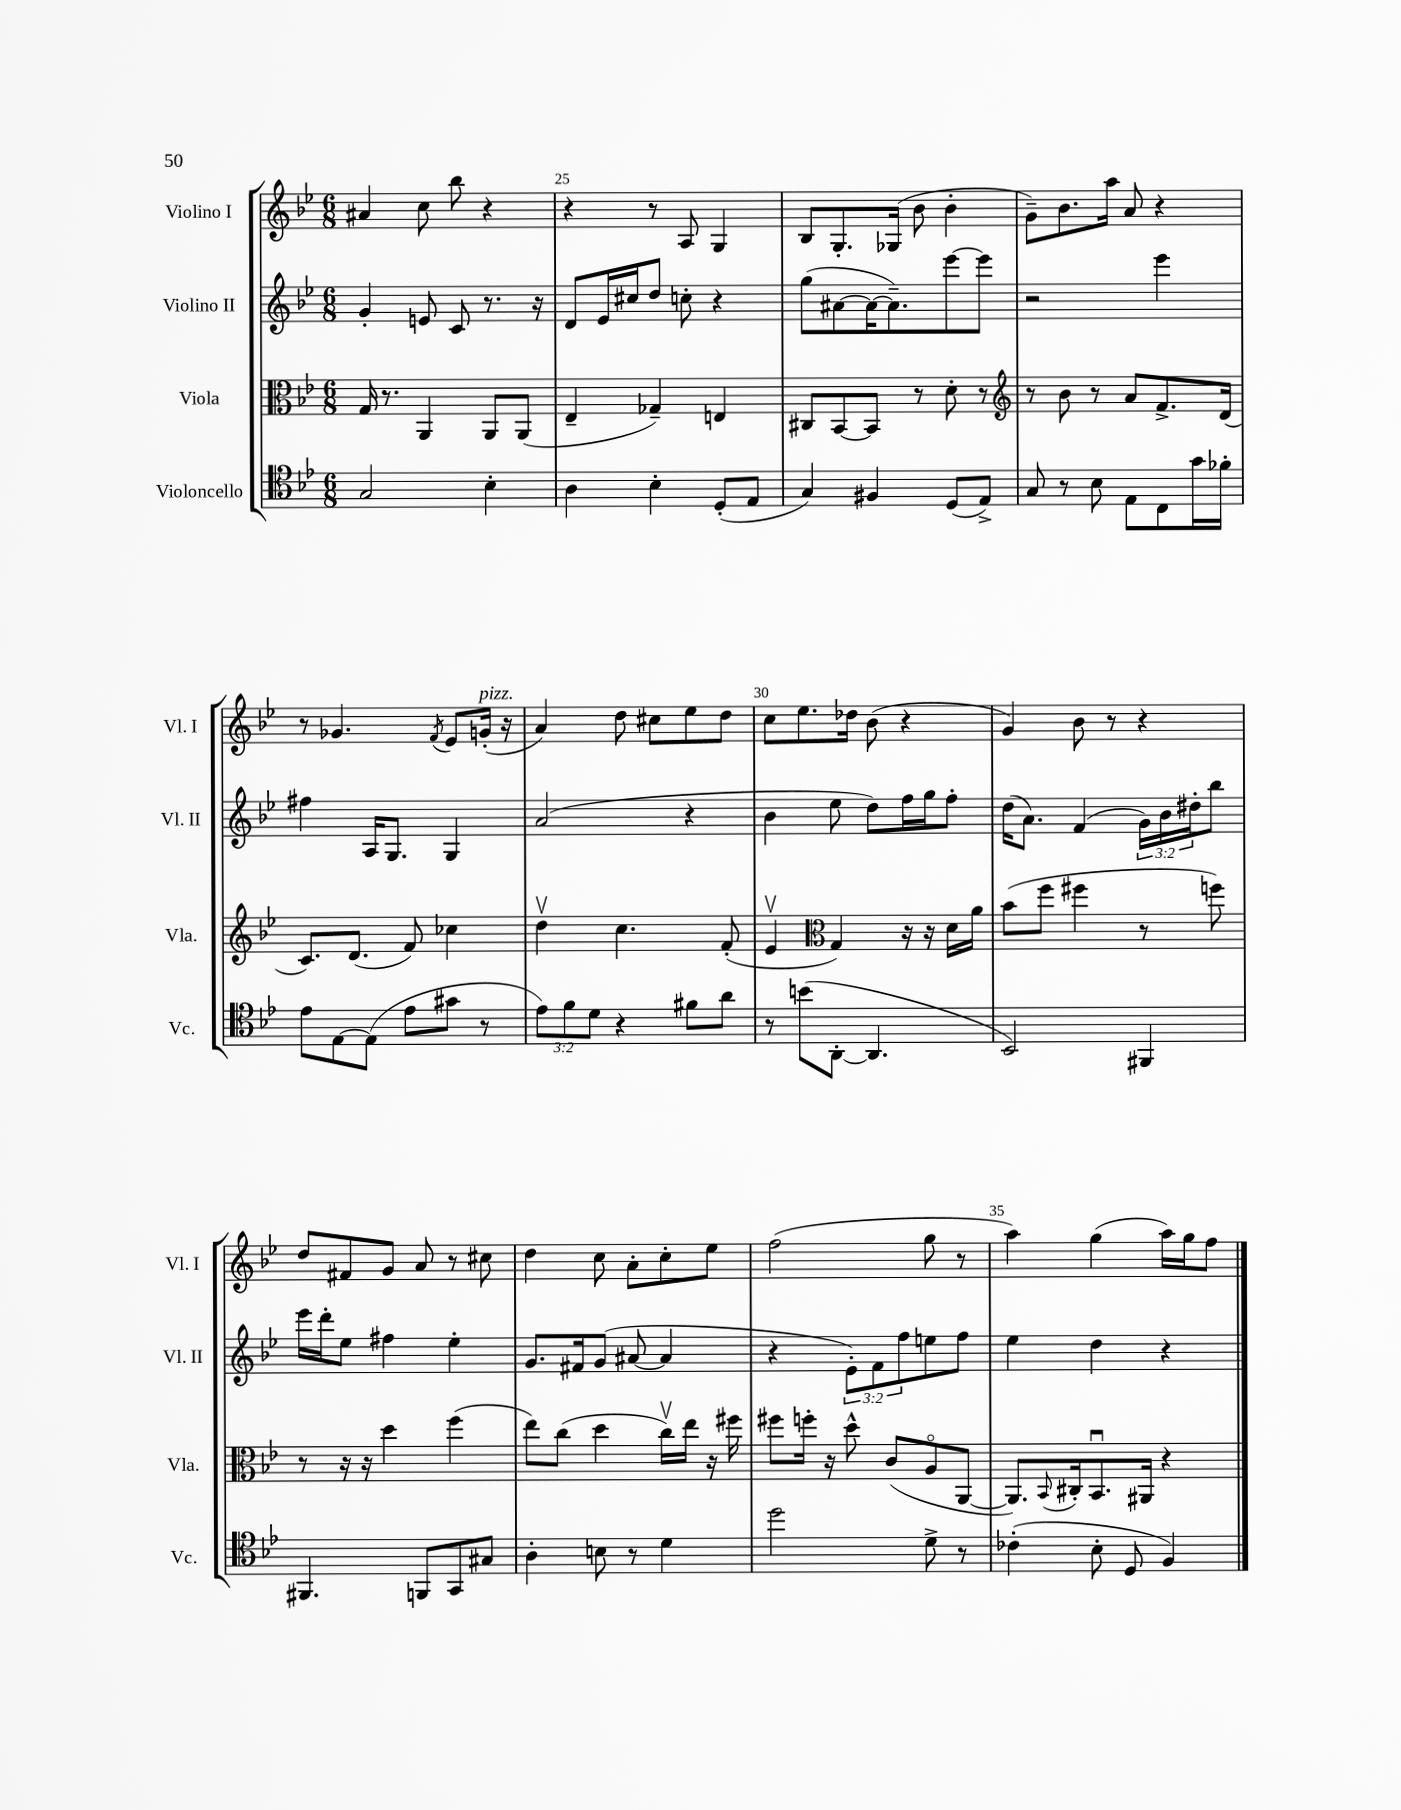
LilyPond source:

<<
\new StaffGroup <<
\new Staff = "s0" \with { instrumentName = "Violino I" shortInstrumentName = "Vl. I" } {
    \clef treble \key bes \major \numericTimeSignature \time 6/8
    ais'4 c''8 bes''8 r4 |
    r4 r8 a8 g4 |
    bes8 g8.-. ges16( bes'8 bes'4-. |
    g'8--) bes'8. a''16 a'8 r4 |
    r8 ges'4. \acciaccatura { f'8 } ees'8 g'16-.^\markup { \italic "pizz." }( r16 |
    a'4) d''8 cis''8 ees''8 d''8 |
    c''8 ees''8. des''16 bes'8( r4 |
    g'4) bes'8 r8 r4 |
    d''8 fis'8 g'8 a'8 r8 cis''8 |
    d''4 c''8 a'8-. c''8-. ees''8 |
    f''2( g''8 r8 |
    a''4) g''4( a''16) g''16 f''8 \bar "|." |
}
\new Staff = "s1" \with { instrumentName = "Violino II" shortInstrumentName = "Vl. II" } {
    \clef treble \key bes \major \numericTimeSignature \time 6/8 \override Staff.TupletNumber.text = #tuplet-number::calc-fraction-text
    g'4-. e'8 c'8 r8. r16 |
    d'8 ees'16 cis''16 d''8 c''8-. r4 |
    g''8( ais'8~ ais'16~ ais'8.--) ees'''8~ ees'''8 |
    r2 ees'''4 |
    fis''4 a16 g8. g4 |
    a'2( r4 |
    bes'4 ees''8 d''8) f''16 g''16 f''8-. |
    d''16( a'8.) f'4( \tuplet 3/2 { g'16) bes'16 dis''16-. } bes''8 |
    ees'''16 d'''16-. ees''8 fis''4 ees''4-. |
    g'8. fis'16 g'8( ais'8~ ais'4 |
    r4 \tuplet 3/2 { ees'8-.) f'8 f''8 } e''8 f''8 |
    ees''4 d''4 r4 \bar "|." |
}
\new Staff = "s2" \with { instrumentName = "Viola" shortInstrumentName = "Vla." } {
    \clef alto \key bes \major \numericTimeSignature \time 6/8
    g16 r8. a,4 a,8 a,8( |
    ees4-- ges4--) e4 |
    cis8 bes,8~ bes,8 r8 d'8-. r8 |
    \clef treble r8 bes'8 r8 a'8 f'8.-> d'16( |
    c'8.) d'8.( f'8) ces''4 |
    d''4\upbow c''4. f'8-.( |
    ees'4\upbow \clef alto g4) r16 r16 d'16 a'16 |
    bes'8( f''8 fis''4 r8 f''8) |
    r8 r16 r16 d''4 f''4( |
    ees''8) c''8( d''4 c''16\upbow) ees''16 r16 fis''16 |
    fis''8 f''16-. r16 d''8-^ c'8( a8\flageolet a,8~ |
    a,8.) \appoggiatura { bes,8 } cis16-. bes,8.\downbow ais,16 r4 \bar "|." |
}
\new Staff = "s3" \with { instrumentName = "Violoncello" shortInstrumentName = "Vc." } {
    \clef tenor \key bes \major \numericTimeSignature \time 6/8 \override Staff.TupletNumber.text = #tuplet-number::calc-fraction-text
    g2 bes4-. |
    a4 bes4-. d8-.( ees8 |
    g4) fis4 d8( ees8->) |
    g8 r8 bes8 ees8 c8 g'16 fes'16-. |
    ees'8 ees8~ ees8( ees'8 gis'8 r8 |
    \tuplet 3/2 { ees'8) f'8 d'8 } r4 fis'8 a'8 |
    r8 b'8( a,8~-. a,4. |
    bes,2) fis,4 |
    fis,4. f,8 g,8 gis8 |
    a4-. b8 r8 d'4 |
    d''2 d'8-> r8 |
    ces'4-.( bes8-. d8 f4) \bar "|." |
}
>>
>>
\layout { \context { \Score currentBarNumber = #24 \override BarNumber.break-visibility = ##(#f #t #t) barNumberVisibility = #(every-nth-bar-number-visible 5) } }
